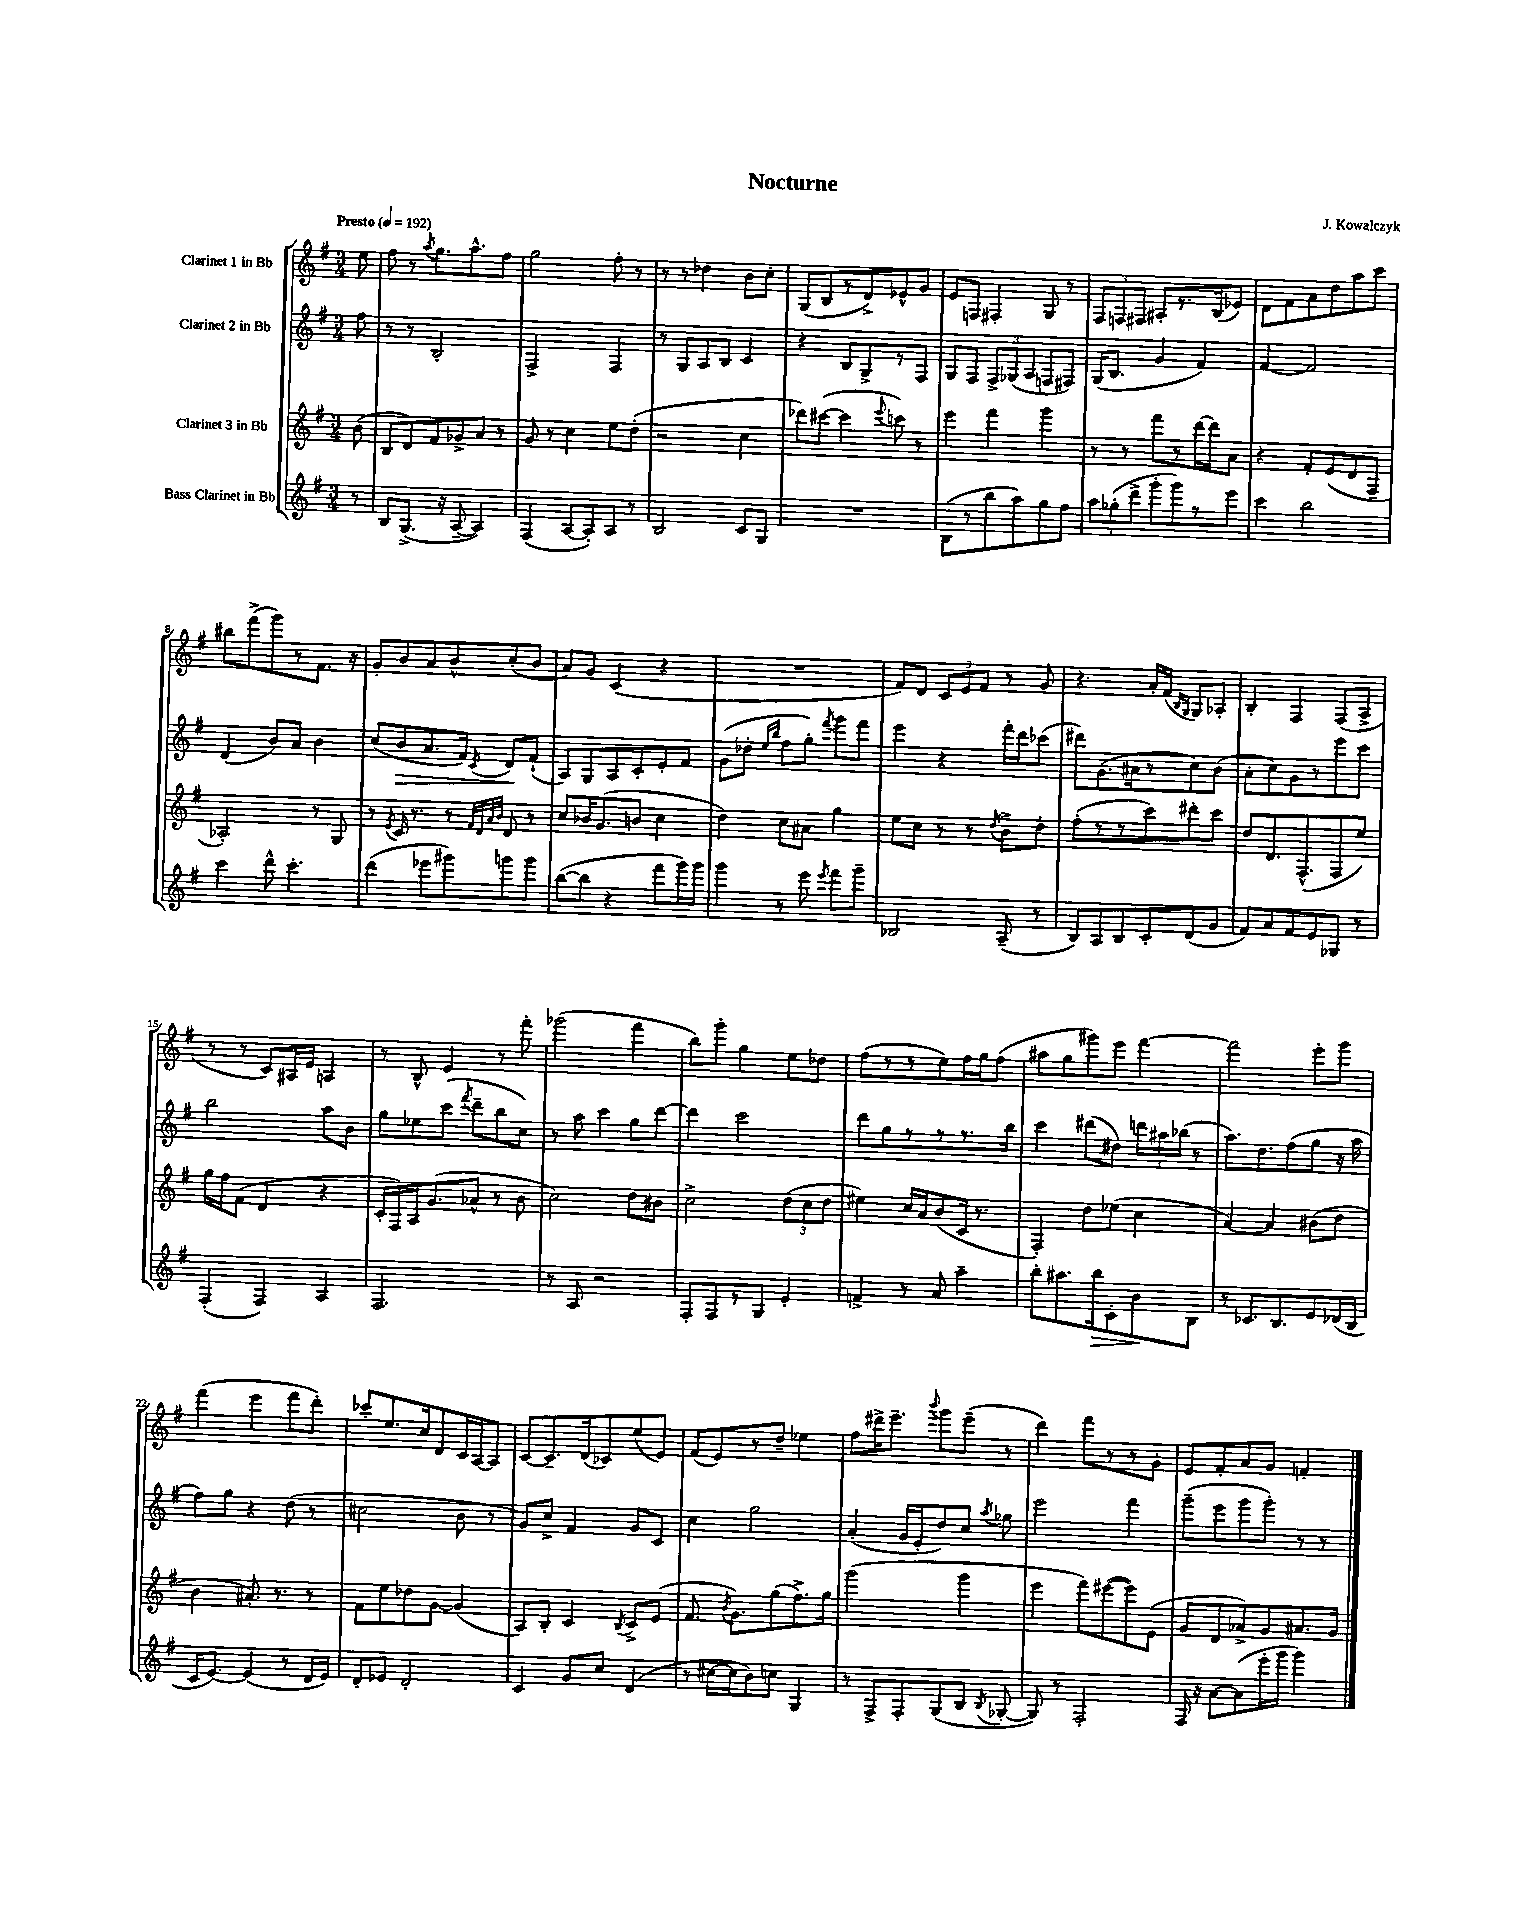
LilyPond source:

\header { title = "Nocturne" composer = "J. Kowalczyk" }
<<
\new StaffGroup <<
\new Staff = "s0" \with { instrumentName = "Clarinet 1 in Bb" } {
    \clef treble \key g \major \numericTimeSignature \time 3/4 \partial 8 \tempo "Presto" 4 = 192
    \autoBeamOff e''8 |
    fis''8 r8 \acciaccatura { a''8 } g''8.[ a''8.-^ fis''8] |
    g''2 fis''8-. r8 |
    r8 r8 des''4 b'8[ c''8]-. |
    g8[( b8 r8 d'8->) ees'8-^ g'8] |
    e'8[ f8] fis4-. g8 r8 |
    \tuplet 3/2 { fis8[ f8 fis8] } ais8[-. r8. b16( ees'8]) |
    d'8[ fis'8 a'8 d''8 a''8 c'''8] |
    bis''8[ fis'''8->( g'''8) r8 fis'8.] r16 |
    g'8[-. b'8 a'8 b'8-^ c''8-.( b'8] |
    a'8[) g'8] c'4( r4 |
    R2. |
    fis'8[) d'8] \tuplet 3/2 { c'8[ e'8 fis'8] } r8 g'8 |
    r4. a'16[-. fis'16]( \grace { b16[ g16] } g8[) aes8]-. |
    b4-. fis4 fis8[( a8]-> |
    r8 r8 c'8[) ais16 e'16] a4 |
    r8 b8-^ e'4 r8 fis'''8-. |
    ges'''2( fis'''4 |
    b''8[) g'''8]-. g''4 e''8[ des''8] |
    fis''8[( r8 r8 e''8) fis''16 g''16 fis''8]( |
    ais''8[ g''8 gis'''8) e'''8] fis'''4~ |
    fis'''2 e'''8[-. g'''8] |
    fis'''4( e'''4 fis'''8[ d'''8]-.) |
    ces'''8[-. e''8. c''16 d'8 c'16 a16~ a8] |
    c'8[~ c'8.-- d'16( ces'8) e''8( e'8]) |
    fis'8[( e'8) r8 d''8]-- ees''4 |
    fis''8[ dis'''16-> e'''8.]-- \appoggiatura { b'''8 } g'''8[ e'''8]--( r8 |
    d'''4) fis'''8[ r8 r8 g'8]-. |
    e'8[ fis'8-. a'8 g'8] f'4-. \bar "|." |
}
\new Staff = "s1" \with { instrumentName = "Clarinet 2 in Bb" } {
    \clef treble \key g \major \numericTimeSignature \time 3/4 \partial 8
    \autoBeamOff fis''8 |
    r8 r8 b2-. |
    fis2-> fis4 |
    r8 g8[ a8 b8] c'4 |
    r4 b8[ g8-> r8 fis8] |
    g8[ fis8] \tuplet 3/2 { fis8[-> ges8( a8] } f8[ fis8]) |
    g16[( b8.] g'4 fis'4) |
    fis'4~ fis'2 |
    d'4( b'8[) a'8] b'4 |
    c''8[( b'8\> a'8. fis'16]) \acciaccatura { c'8 } d'8[\! fis'8]-!( |
    a8[) g8 a8 c'8-. e'8-. fis'8] |
    g'8[( des''8]-. \grace { e''16[ b''16] } fis''8[ g''8]-.) \acciaccatura { fis'''8 } g'''8[ fis'''8] |
    e'''4 r4 fis'''16[-. d'''16 ces'''8]( |
    dis'''8[) g'8.( ais'16 r8 c''8) b'8]( |
    a'8[-. c''8) g'8 r8 e'''8 c'''8] |
    b''2 a''8[ b'8] |
    g''8[ ees''8 c'''8]( \acciaccatura { fis'''8 } d'''8[-- b''8 c''8]) |
    r8 a''8 c'''4 g''8[ d'''8]~ |
    d'''4 c'''2 |
    d'''8[ g''8 r8 r8 r8. b''16] |
    c'''4 dis'''8[( dis''8]) \tuplet 3/2 { d'''16[ ais''16 bes''16]( } r8 |
    a''8.[) d''8. fis''8( g''8] r16 a''16 |
    fis''8[) g''8] r4 d''8( r8 |
    cis''2 b'8 r8 |
    g'8[) c''8]-> fis'4 g'8[ c'8] |
    c''4 g''2 |
    a'4-.( g'16[ e'16-. d''8) c''8] \acciaccatura { a''8 } ges''8 |
    e'''2 fis'''4 |
    g'''8[--( e'''8 g'''8 g'''8]-.) r8 r8 \bar "|." |
}
\new Staff = "s2" \with { instrumentName = "Clarinet 3 in Bb" } {
    \clef treble \key g \major \numericTimeSignature \time 3/4 \partial 8
    \autoBeamOff b'8( |
    b8[ d'8) fis'8 ges'8-> a'8] r8 |
    g'8 r8 c''4 e''8[ d''8]-.( |
    r2 c''4 |
    des'''8[) cis'''8]~( cis'''4 \appoggiatura { e'''8 } c'''8) r8 |
    e'''4 fis'''4 g'''4 |
    r8 r8 fis'''8[ r8 d'''16~ d'''16 a'8] |
    r4 fis'8[-. e'8( d'8 fis8]-- |
    aes2-.) r8 g8 |
    r8 \acciaccatura { e'8 } c'16 r8. r8 \grace { fis'32[ d'32 a'32 b'32] } d'8 r8 |
    c''8[ bes'16 g'8.( b'8] c''4 |
    d''4) c''8[ ais'8] g''4 |
    e''8[ c''8] r8 r8 \acciaccatura { d''8 } b'8[-> d''8]-. |
    fis''8[-.( r8 r8 c'''8) dis'''8-. c'''8] |
    d''8[ d'8. fis8.-^( fis8 e''8]) |
    g''16[ fis''16 fis'8]( d'4 r4 |
    c'16[-. fis16) a16 g'8.( aes'8]-^ r8 b'8 |
    c''2) d''8[ bis'8] |
    c''2-> \tuplet 3/2 { d''8[( c''8 d''8] } |
    eis''4) c''16[ a'16 b'8( c'16] r8. |
    fis4-.) d''8[ ees''8]( c''4 |
    a'4~) a'4 bis'8[( d''8] |
    b'4 ais'8.-.) r8. r8 |
    fis'8[ e''8 des''8 g'8]~ g'4( |
    a8[) b8]-. c'4 \acciaccatura { b8 } c'8[-> e'8]( |
    fis'8. \acciaccatura { b'8 } g'8.[) g''8( fis''8.->) g''16] |
    g'''2( g'''4 |
    e'''4 fis'''8[) eis'''8~( eis'''8) e'8]( |
    g'8[ d'8 aes'8->) g'8 ais'8. g'16] \bar "|." |
}
\new Staff = "s3" \with { instrumentName = "Bass Clarinet in Bb" } {
    \clef treble \key g \major \numericTimeSignature \time 3/4 \partial 8
    \autoBeamOff r8 |
    b8[ g8.]->( r16 a8~-- a4) |
    fis4( a8[~ a8-.) a8] r8 |
    b2 c'8[ g8] |
    R2. |
    b8[( r8 b''8 a''8) g''8 fis''8] |
    \tuplet 3/2 { a''8[ ges''8-.( d'''8]-> } g'''8[-. g'''8) r8 e'''8] |
    c'''4 b''2 |
    c'''4 d'''8-^ c'''4.-. |
    d'''4( ees'''8[ gis'''8) g'''8 g'''8] |
    b''8[~( b''8] r4 fis'''8[ g'''16) g'''16] |
    g'''4 r8 e'''8 \acciaccatura { e'''8 } fis'''8[ g'''8]-- |
    bes2 a8--( r8 |
    b8[) a8 b8 c'8-. d'8( g'8] |
    fis'8[) a'8 fis'8 e'8 ges8] r8 |
    fis4-.( fis4) a4 |
    fis2. |
    r8 a8 r2 |
    fis8[-. fis8 r8 g8] e'4-. |
    f'4-> r8 a'8 a''4-- |
    b''8[-. ais''8. b''16\> c'8-. b'8\! b8] |
    r8 ces'8.[ b8. e'8 des'16( b16] |
    c'16[ e'8.]~) e'4( r8 d'16[ e'16]) |
    d'8[-. ees'8] d'2-. |
    c'4 g'8[ c''8] d'4( |
    r8 cis''16[~ cis''16 b'8) c''8] g4 |
    r8 fis8[-> fis8-. g8( b8] \acciaccatura { b8 } ges8~-. |
    ges8) r8 fis2-. |
    fis16 r16 a'8[~ a'8( e'''16-. g'''16] g'''4) \bar "|." |
}
>>
>>
